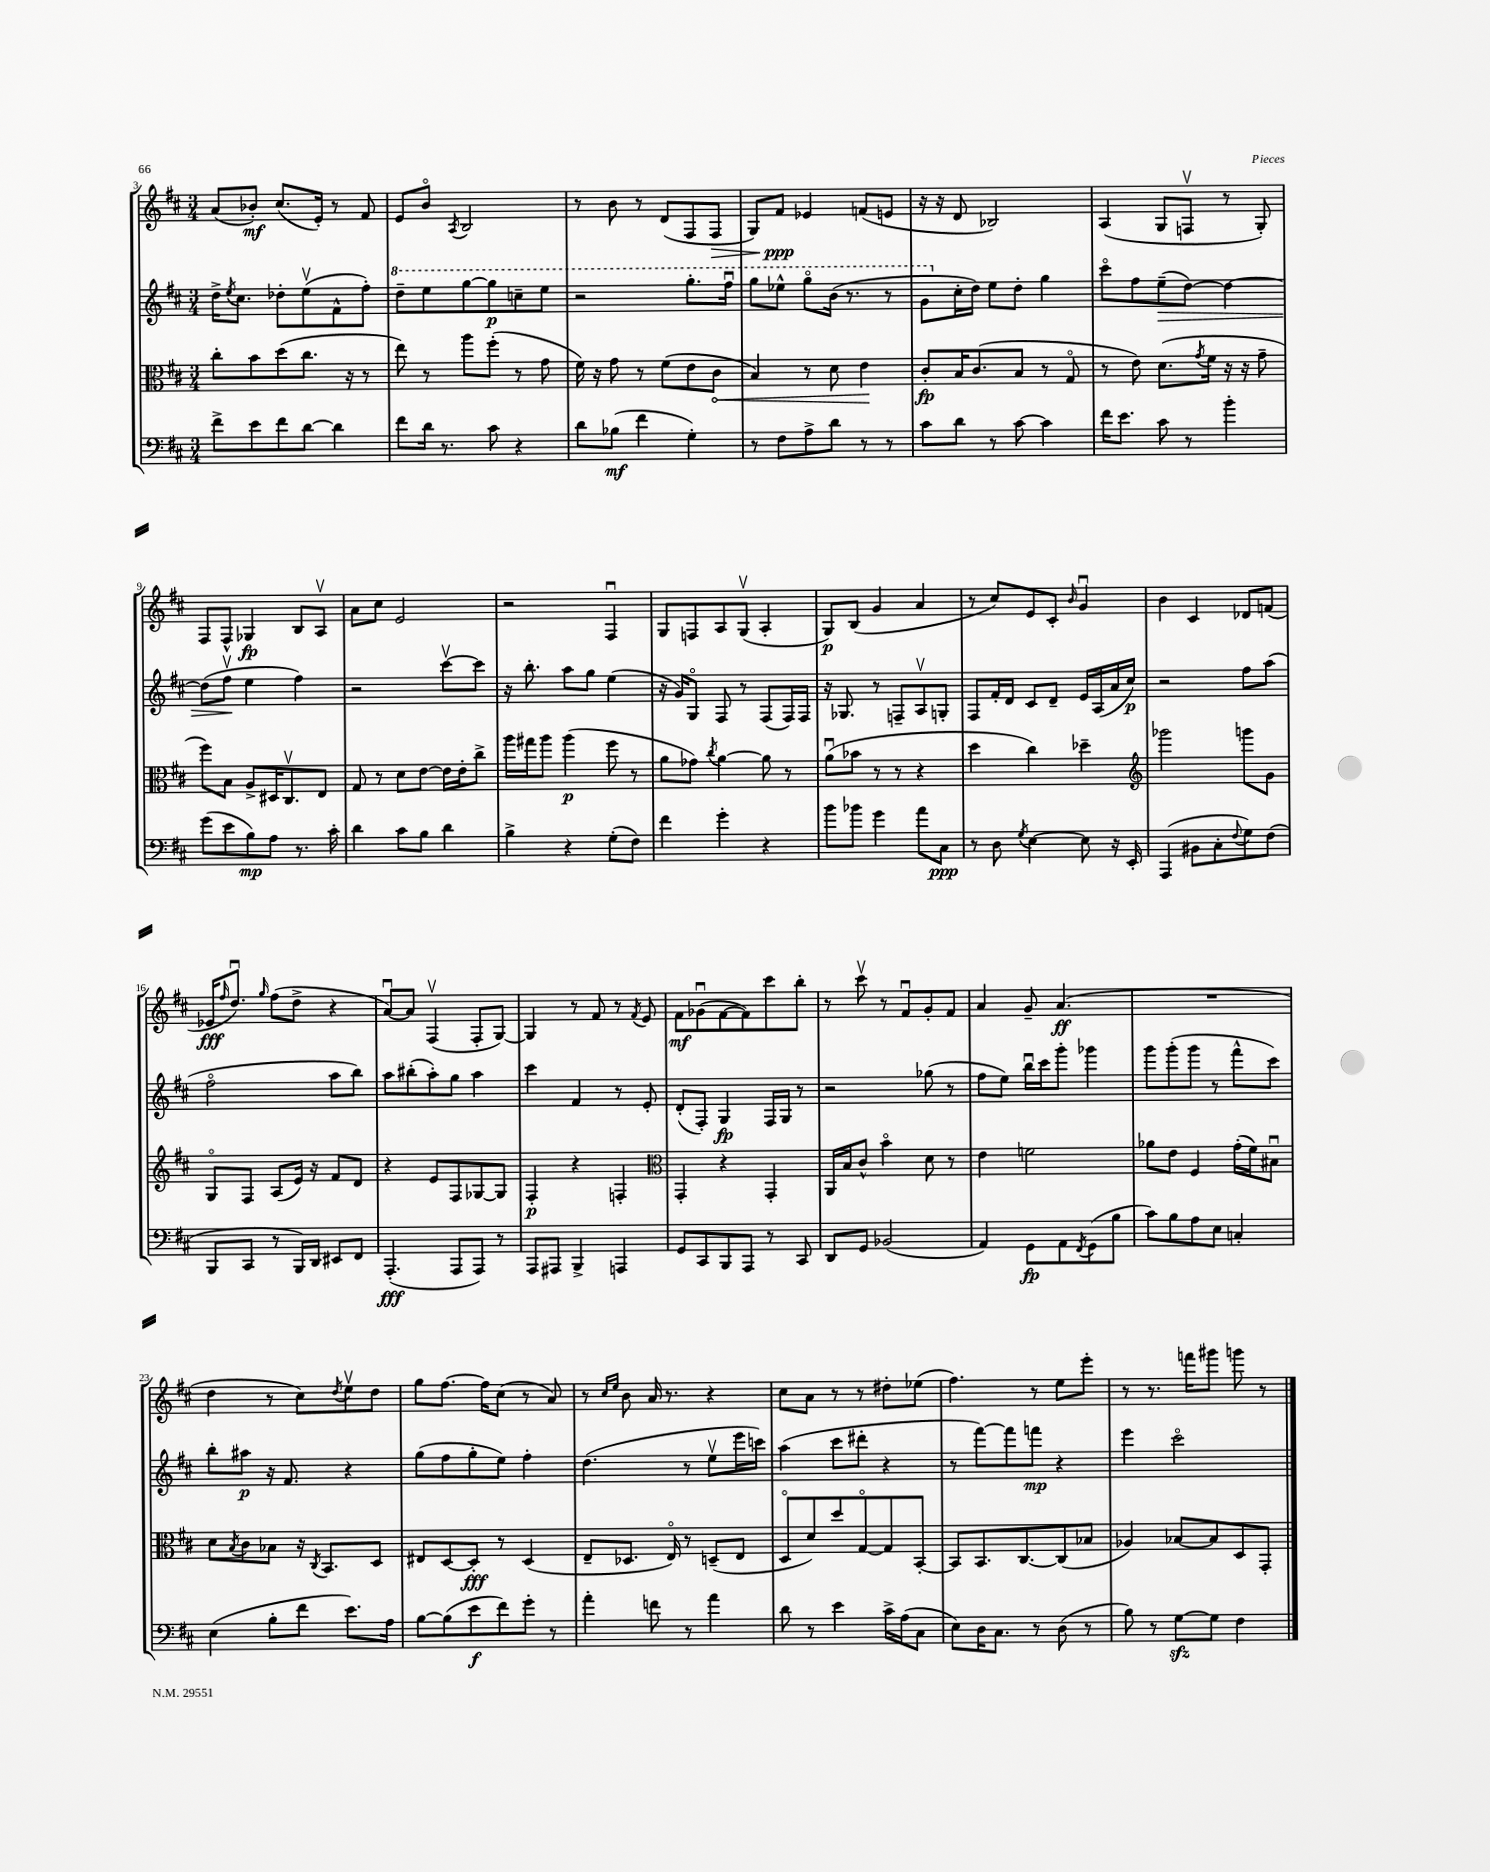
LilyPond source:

<<
\new StaffGroup <<
\new Staff = "s0" {
    \clef treble \key d \major \numericTimeSignature \time 3/4
    a'8( bes'8-.\mf) cis''8.( e'16-.) r8 fis'8 |
    e'8 b'8\flageolet \acciaccatura { a8 } b2 |
    r8 b'8 r8 d'8( fis8 fis8\> |
    g8) fis'8\ppp\! ees'4 f'8( e'8 |
    r16 r16 d'8 bes2) |
    a4( g8 f8\upbow r8 g8-.) |
    fis8 fis8-^ ges4\fp b8 a8\upbow |
    a'8 cis''8 e'2 |
    r2 fis4\downbow |
    g8 f8 a8 g8\upbow( a4-. |
    g8\p) b8( g'4 a'4 |
    r8 cis''8) e'8 cis'8-. \grace { b'16 } g'4\downbow |
    b'4 cis'4 des'8 f'8( |
    ees'16\fff \grace { fis''16 } d''8.\downbow) \grace { g''16 } fis''8( d''8-> r4 |
    a'8~\downbow) a'8 fis4\upbow( fis8-. g8~) |
    g4 r8 fis'8 r8 \acciaccatura { fis'8 } e'8 |
    fis'8\mf ges'8\downbow( fis'8~ fis'8) cis'''8 b''8-. |
    r8 cis'''8\upbow r8 fis'8\downbow g'8-. fis'8 |
    a'4 g'8-- a'4.\ff( |
    R2. |
    d''4 r8 cis''8) \acciaccatura { d''8 } e''8\upbow d''8 |
    g''8 fis''8.~ fis''16 cis''8( r8 a'8) |
    r8 \grace { cis''16 e''16 } b'8 a'16 r8. r4 |
    cis''8 a'8 r8 r8 dis''8-. ees''8( |
    fis''4.) r8 e''8 e'''8-. |
    r8 r8. f'''16 gis'''8 g'''8 r8 \bar "|." |
}
\new Staff = "s1" {
    \clef treble \key d \major \numericTimeSignature \time 3/4
    d''16-> \acciaccatura { e''8 } cis''8. des''8-. e''8\upbow( fis'8-^ fis''8-.) |
    \ottava #1 d'''8-- e'''8 g'''8~ g'''8\p c'''8-- e'''8 |
    r2 g'''8.-. fis'''16\downbow |
    g'''8 ees'''8-^ g'''8\flageolet b''16( r8. r8 |
    g''8 \ottava #0 cis''16-. d''16) e''8 d''8-. g''4 |
    cis'''8\flageolet fis''8 e''8--\>( d''8~) d''4~ |
    d''8( fis''8\upbow\! e''4 fis''4) |
    r2 cis'''8~\upbow cis'''8 |
    r16 b''8.-. a''8 g''8 e''4( |
    r16 g'16) g8\flageolet fis8 r8 fis8( fis16) fis16 |
    r16 ges8. r8 f8-- a8\upbow g8-. |
    fis8 fis'16-. d'16 cis'8 d'8-- e'16 a16( a'16 cis''16\p) |
    r2 fis''8 a''8( |
    fis''2\flageolet a''8 b''8) |
    a''8 bis''8-.( a''8-.) g''8 a''4 |
    cis'''4 fis'4 r8 e'8-. |
    d'8-.( fis8-.) g4\fp fis16 g16 r8 |
    r2 ges''8( r8 |
    fis''8 e''8) b''16\downbow cis'''16 g'''8-. ges'''4 |
    g'''8 g'''8-.( g'''8 r8 fis'''8-^ cis'''8) |
    b''8-. ais''8\p r16 fis'8. r4 |
    g''8( fis''8 g''8-. e''8) fis''4-. |
    d''4.( r8 e''8\upbow e'''16 c'''16) |
    a''4( cis'''8 dis'''8-. r4 |
    r8 fis'''8~) fis'''8 f'''8\mp r4 |
    e'''4 cis'''2\flageolet \bar "|." |
}
\new Staff = "s2" {
    \clef alto \key d \major \numericTimeSignature \time 3/4
    cis''8-. b'8 d''8( cis''8. r16 r8 |
    e''8) r8 a''8 fis''8-.( r8 g'8 |
    fis'16) r16 g'8 r8 fis'8( e'8 \once \override Hairpin.circled-tip = ##t cis'8\< |
    b4) r8 d'8 e'4\! |
    cis'8-.\fp b16 cis'8.( b8 r8 g8\flageolet |
    r8 e'8) d'8.( \acciaccatura { g'8 } fis'16 r16 r16 g'8-- |
    fis''8) b8 a8-> dis16 cis8.\upbow e8 |
    g8 r8 d'8 e'8~ e'16 e'16-. cis''8-> |
    a''16 gis''16 a''8 a''4\p( fis''8 r8 |
    a'8 ges'8) \acciaccatura { cis''8 } a'4~ a'8 r8 |
    a'8\downbow( bes'8 r8 r8 r4 |
    d''4 cis''4) des''4-- |
    \clef treble ges'''2 g'''8 g'8 |
    g8\flageolet fis8 a8( e'16) r16 fis'8 d'8 |
    r4 e'8 fis8 ges8~ ges8 |
    fis4-.\p r4 f4-. |
    \clef alto g,4-. r4 g,4-. |
    a,16 b16 cis'8-^ b'4\flageolet d'8 r8 |
    e'4 f'2 |
    aes'8 e'8 fis4 g'16-.( fis'16) bis8\downbow |
    d'8 \acciaccatura { b8 } cis'8 bes8 r16 \acciaccatura { cis8 } b,8. d8 |
    eis8 d8~ d8-.\fff r8 d4( |
    e8-- des8. e16\flageolet) r8 d8--( e8 |
    d8\flageolet d'8) d''8 g8~\flageolet g8 b,8~-. |
    b,8 b,8. cis8.~ cis8( bes8 |
    aes4) bes8~ bes8 d8 g,8-. \bar "|." |
}
\new Staff = "s3" {
    \clef bass \key d \major \numericTimeSignature \time 3/4
    fis'8-> e'8 fis'8 d'8~ d'4 |
    fis'8 d'16 r8. cis'8 r4 |
    d'8 bes8\mf( fis'4 g4-.) |
    r8 fis8 a8-> d'8 r8 r8 |
    cis'8 d'8 r8 cis'8~ cis'4 |
    fis'16 e'8. cis'8 r8 b'4-. |
    g'8( e'8 b8\mp) a8 r8. cis'16-. |
    d'4 cis'8 b8 d'4 |
    b4-> r4 g8-.( fis8) |
    fis'4 g'4-. r4 |
    b'8 bes'8 g'4 a'8 cis8\ppp |
    r8 d8 \acciaccatura { g8 } e4~ e8 r16 e,16-. |
    a,,4( bis,8 cis8-. \appoggiatura { fis8 } g8) fis8( |
    b,,8 cis,8 r8 b,,16) d,16 eis,8 fis,8 |
    a,,4.-.\fff( a,,8 a,,8) r8 |
    a,,8 ais,,8 b,,4-> a,,4 |
    g,8 cis,8 b,,8 a,,8 r8 cis,8 |
    d,8 g,8 bes,2( |
    a,4) g,8\fp a,8 \acciaccatura { fis,8 } g,8( b8 |
    cis'8) b8 a8 e8 c4-. |
    e4( b8-. fis'8 e'8.) a16 |
    b8~ b8( e'8\f fis'8) g'8-. r8 |
    a'4-. f'8 r8 a'4 |
    d'8 r8 e'4 cis'16-> a16( cis8 |
    e8) d16 cis8. r8 d8( r8 |
    b8) r8 g8~\sfz g8 fis4 \bar "|." |
}
>>
>>
\layout { \context { \Score currentBarNumber = #3 } }
